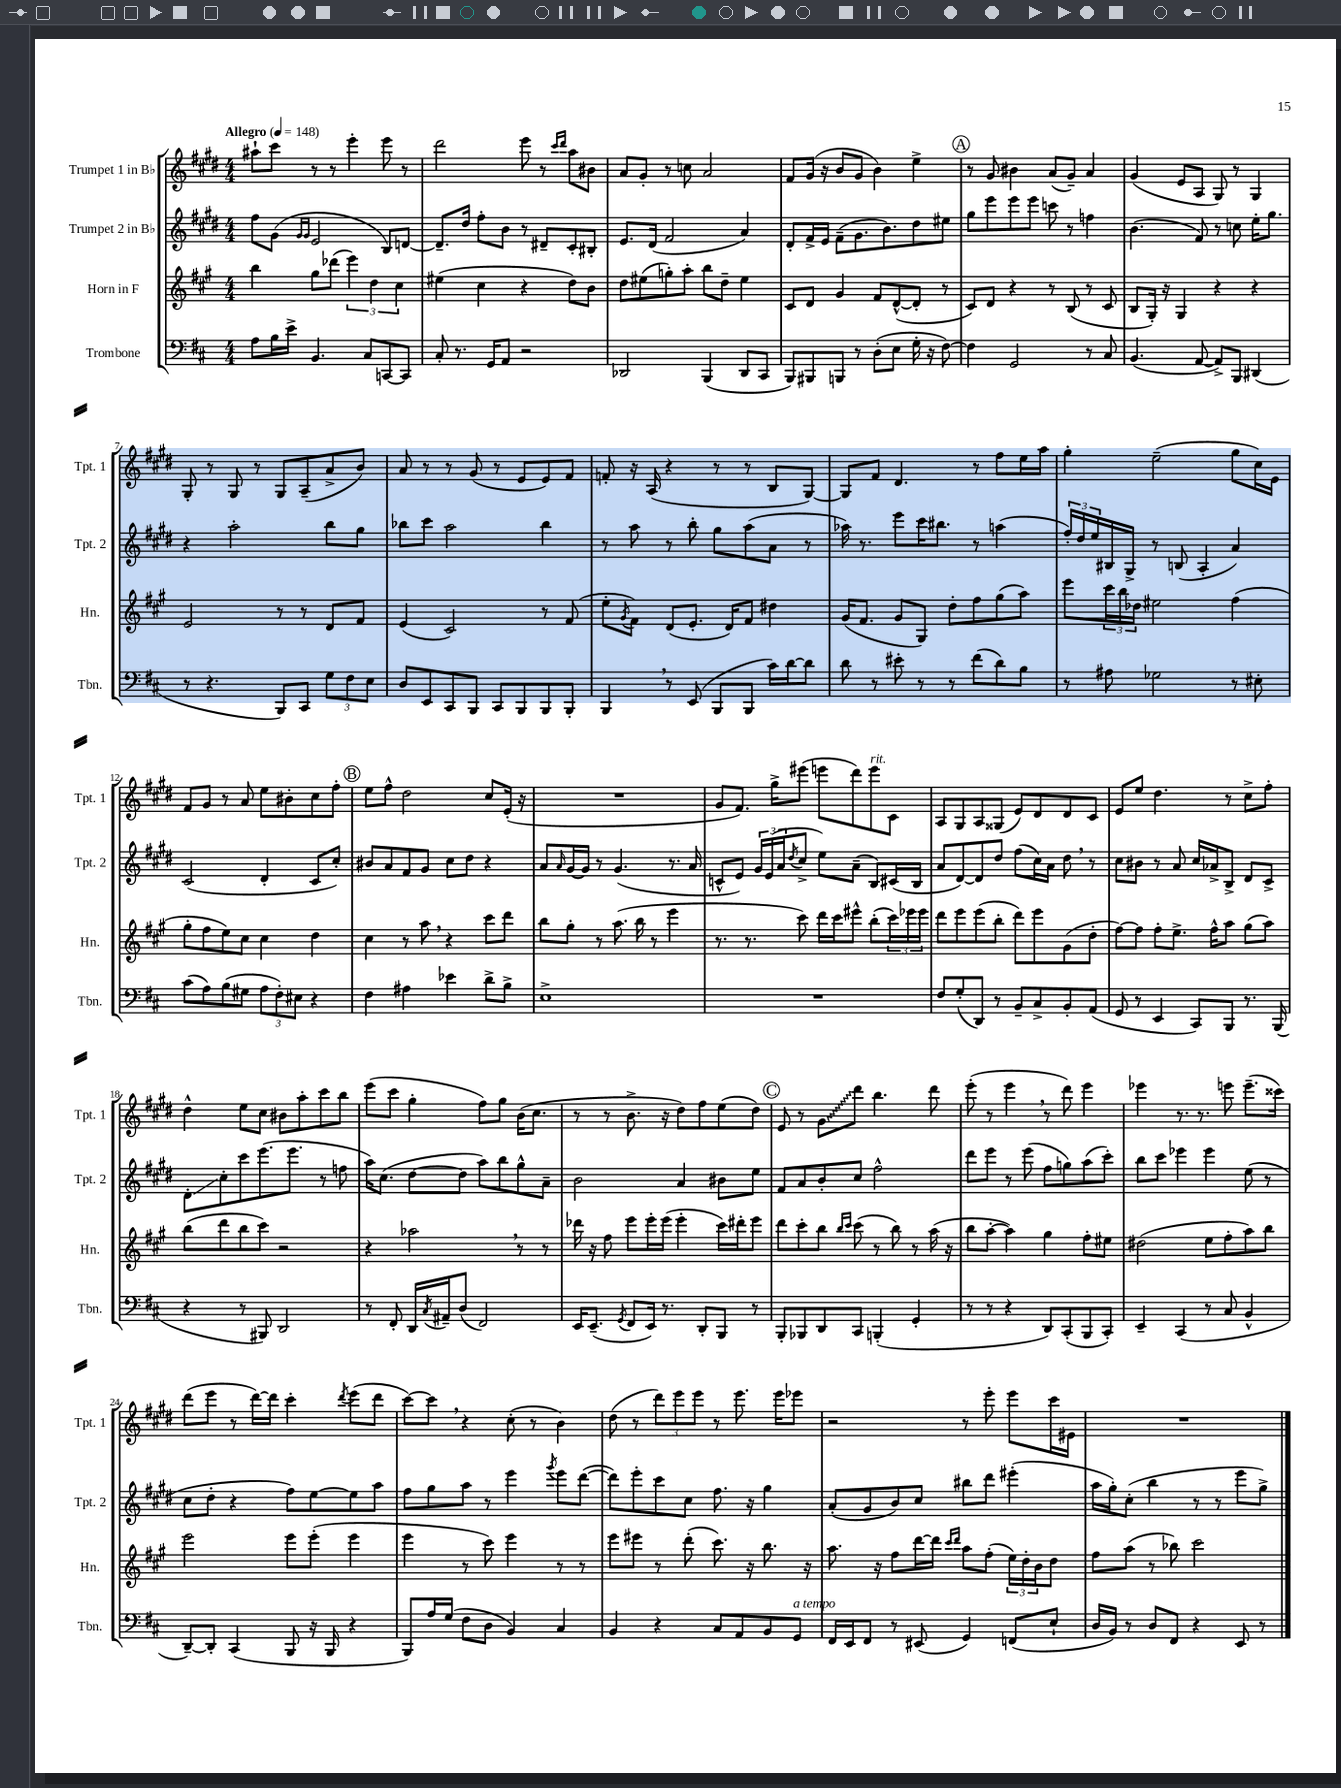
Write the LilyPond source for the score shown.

<<
\new StaffGroup <<
\new Staff = "s0" \with { instrumentName = "Trumpet 1 in Bb" shortInstrumentName = "Tpt. 1" } {
    \clef treble \key e \major \numericTimeSignature \time 4/4 \tempo "Allegro" 4 = 148
    ais''8-! cis'''8 r8 r8 e'''4-. e'''8 r8 |
    dis'''2 e'''8 r8 \grace { cis'''16 dis'''16 } a''8 bis'8 |
    a'8 gis'8-. r8 c''8 a'2 |
    fis'8 gis'16( r16 b'8 gis'8 b'4) e''4-> |
    \mark \markup { \circle "A" } r8 gis'8 bis'4 a'8( gis'8--) a'4 |
    gis'4( e'8 a8 gis8) r8 gis4 |
    gis8-. r8 gis8 r8 gis8 a8--( a'8-> b'8) |
    a'8 r8 r8 gis'8( r8 e'8 e'8) fis'8 |
    f'8-. r16 a16( r4 r8 r8 b8 gis8~) |
    gis8 fis'8 dis'4. r8 fis''8 e''16 a''16 |
    gis''4-. e''2--( gis''8 cis''16) e'16 |
    fis'8 gis'8 r8 a'8 e''8 bis'8-. cis''8 fis''8-. |
    \mark \markup { \circle "B" } e''8 fis''8-^ dis''2 cis''8 e'16-.( r16 |
    R1 |
    gis'8 fis'8.) gis''16-> eis'''8( e'''8 dis'''8) e'''8^\markup { \italic "rit." } cis'8 |
    a8 gis8 a8 gisis8( e'8) dis'8 dis'8 cis'8 |
    e'8 e''8 dis''4. r8 cis''8-> fis''8-. |
    dis''4-^ e''8 cis''8 bis'8 a''8-. cis'''8 b''8 |
    e'''8( cis'''8 gis''4-. fis''8) gis''8 b'16( cis''8. |
    r8 r8 b'8.-> r16 dis''8) fis''8 e''8( dis''8) |
    \mark \markup { \circle "C" } e'8 r8 \once \override Glissando.style = #'zigzag gis'8\glissando dis'''8 b''4. dis'''8 |
    e'''8-.( r8 e'''4 \breathe r8 dis'''8) e'''4 |
    ees'''4 r8. r8. e'''8 e'''8.--( cisis'''16) |
    dis'''8( e'''8 r8 dis'''16~) dis'''16 cis'''4-. \acciaccatura { dis'''8 } e'''8( dis'''8 |
    cis'''8~) cis'''8 \breathe r4 cis''8-.( r8 b'4) |
    dis''8( r8 \tuplet 3/2 { dis'''8) e'''8 e'''8 } r8 e'''8. e'''16 ees'''8 |
    r2 r8 e'''8-. e'''8 cis'''16 eis'16 |
    R1 \bar "|." |
}
\new Staff = "s1" \with { instrumentName = "Trumpet 2 in Bb" shortInstrumentName = "Tpt. 2" } {
    \clef treble \key e \major \numericTimeSignature \time 4/4
    fis''8 gis'8( \grace { gis'16 gis'16 } e'2 b8) d'8~ |
    d'8.-- dis''16 fis''8-. b'8 r8 dis'8-- cis'8-. bis8-. |
    e'8. dis'16( fis'2 a'4) |
    dis'8-. fis'16-> e'16 fis'8--( gis'8. b'8.) dis''8 eis''8 |
    \mark \markup { \circle "A" } gis''8 e'''8 e'''8 e'''8 c'''8 r8 f''4 |
    b'4.( fis'8) r8 c''8 e''16-. gis''8. |
    r4 a''2-. b''8 gis''8 |
    bes''8 cis'''8 a''2 bes''4 |
    r8 a''8 r8 b''8-. gis''8 a''8( a'8 r8 |
    aes''16) r8. e'''8 cis'''16 bis''8. r8 a''4( |
    \tuplet 3/2 { fis''16-.) dis''16 e''16 } bis16 gis16-> r8 b8( a4-. a'4) |
    cis'2( dis'4-. cis'8 cis''8-.) |
    \mark \markup { \circle "B" } bis'8 a'8 fis'8 gis'8 cis''8 dis''8 r4 |
    a'8 \grace { a'16 } gis'16~ gis'16 r8 gis'4.( r8. a'16 |
    c'8-^ e'8) \tuplet 3/2 { gis'16 e'16( a'16 } \acciaccatura { dis''8 } cis''8-> e''8) a'8--( b8) cis'16( b16 |
    a'8 dis'8~) dis'8 dis''8 fis''8( cis''16) a'16 dis''8 \breathe r8 |
    cis''8 bis'8 r8 a'8 cis''16 aes'16-> b8-> dis'8 cis'8-> |
    dis'8-.\glissando cis''8-. cis'''8 e'''8.( e'''8. r8 f''8 |
    a''16) cis''8.( dis''8~ dis''8 a''8) b''8 gis''8-^ a'8-- |
    b'2 a'4 bis'8 e''8 |
    \mark \markup { \circle "C" } fis'8 a'8 b'8-. cis''8 fis''2-^ |
    dis'''8 e'''8 r8 e'''8( fis''8 g''8) a''8( cis'''8-.) |
    b''8 cis'''8 ees'''4 ees'''4 e''8( r8 |
    cis''8 dis''8-. r4 fis''8) e''8~ e''8 a''8 |
    fis''8 gis''8 a''8 r8 e'''4 \acciaccatura { gis'''8 } e'''8 dis'''8~( |
    dis'''8) e'''8-. cis'''8 cis''8 fis''8. r16 gis''4 |
    a'8-.( gis'8 b'8) cis''8 bis''8 dis'''8 eis'''4-.( |
    a''16 gis''16-.) cis''8-.( b''4 r8 r8 e'''8 gis''8->) \bar "|." |
}
\new Staff = "s2" \with { instrumentName = "Horn in F" shortInstrumentName = "Hn." } {
    \clef treble \key a \major \numericTimeSignature \time 4/4
    b''4 gis''8 des'''8( \tuplet 3/2 { e'''4) d''4 cis''4 } |
    eis''4( cis''4 r4 d''8) b'8 |
    d''8 eis''8( g''8-.) a''8-. b''8 d''8-- eis''4 |
    cis'8 d'8 gis'4 fis'8 d'8~-^( d'8-. r8 |
    \mark \markup { \circle "A" } cis'8) d'8 r4 r8 b8( r8 cis'8 |
    b8 gis16-.) r16 gis4 r4 r4 |
    e'2 r8 r8 d'8 fis'8 |
    e'4( cis'2) r8 fis'8( |
    e''8-. \acciaccatura { gis'8 } fis'8) d'8( e'8.-. d'16) fis'8 dis''4 |
    gis'16( fis'8. gis'8 gis8) d''8-. fis''8 gis''8( a''8) |
    e'''8 \tuplet 3/2 { cis'''16 b''16 des''16 } eis''2 fis''4( |
    gis''8-. fis''8 e''8) cis''8 cis''4 d''4 |
    \mark \markup { \circle "B" } cis''4 r8 a''8 \breathe r4 cis'''8 d'''8 |
    b''8 gis''8-. r8 a''8.( b''16 r8 e'''4 |
    r8. r8. cis'''8) d'''16 cis'''16 eis'''8-^ b''8-.( \tuplet 3/2 { cis'''16) ees'''16 ees'''16 } |
    d'''8 e'''8 e'''8( b''8-. d'''8) e'''8 gis'8( d''8-. |
    fis''8~) fis''8 fis''8-. e''8.-> fis''16-^ a''8 gis''8( a''8) |
    b''8( d'''8 b''8 cis'''8) r2 |
    r4 aes''2 \breathe r8 r8 |
    des'''16 r16 fis''8 e'''8 e'''16-. e'''16( e'''4-. cis'''16) dis'''16-. e'''8 |
    \mark \markup { \circle "C" } d'''8 cis'''8-. b''8 \grace { b''16 cis'''16 } cis'''8( r8 b''8) r8 a''16( r16 |
    b''8 a''8~-. a''4) gis''4 fis''8-. eis''8 |
    dis''2( e''8 fis''8-. a''8) b''8 |
    e'''2 e'''8 e'''8-.( e'''4 |
    e'''4 r8 cis'''8) e'''4 r8 r8 |
    e'''8 eis'''8 r8 d'''8-.( cis'''8.) r16 b''8. r16 |
    a''8. r16 fis''8 d'''16~ d'''16 \grace { cis'''16 d'''16 } a''8 fis''8-.( \tuplet 3/2 { e''16) d''16-. b'16 } d''8 |
    fis''8 a''8( r8 bes''8) cis'''2 \bar "|." |
}
\new Staff = "s3" \with { instrumentName = "Trombone" shortInstrumentName = "Tbn." } {
    \clef bass \key d \major \numericTimeSignature \time 4/4
    a8 b16 e'16-> b,4. cis8 c,8~ c,8 |
    cis8-. r8. g,16 a,8 r2 |
    des,2 b,,4( des,8 cis,8 |
    b,,8) bis,,8 b,,8 r8 d8-.( e8 g16-. r16 fis8~) |
    \mark \markup { \circle "A" } fis4 g,2 r8 cis8 |
    b,4.( a,8~ a,8->) b,,8 dis,4( |
    r8 r4. b,,8) cis,8 \tuplet 3/2 { g8 fis8 e8 } |
    d8 e,8 cis,8 b,,8 cis,8 b,,8 b,,8 b,,8-. |
    b,,4 \breathe r8 e,8( b,,8 b,,8 cis'16) d'16~ d'8 |
    d'8 r8 eis'8-. r8 r8 fis'8( d'8) b8 |
    r8 ais8 ges2 r8 eis8-. |
    cis'8( a8) b8( gis8 \tuplet 3/2 { a8 fis8-.) eis8 } r4 |
    \mark \markup { \circle "B" } fis4 ais4 ees'4 d'8-> b8-> |
    e1-> |
    R1 |
    fis8 g8-.( d,8) r8 b,8-- cis8-> b,8-. a,8( |
    g,8 r8 e,4 cis,8) b,,8 r8. b,,16( |
    r4 r8 bis,,8) d,2 |
    r8 fis,8-. d,16 \acciaccatura { cis8 } ais,16-- d8( fis,2) |
    e,16 e,8.--( \acciaccatura { g,8 } fis,8 e,16) r8. d,8-. b,,8 r8 |
    \mark \markup { \circle "C" } b,,8-. bes,,8 d,8 cis,8 b,,4-.( g,4-. |
    r8 r8 r4 d,8) cis,8-.( b,,8 cis,8-.) |
    e,4-- cis,4( r8 cis8 b,4-^ |
    d,8~--) d,8-. cis,4( b,,8 r16 b,,16 r4 |
    b,,8) a16 g16( fis8 d8 b,4) cis4 |
    b,4 r4 cis8 a,8 b,8 g,8^\markup { \italic "a tempo" } |
    fis,16 e,16 fis,8 r8 eis,8( g,4) f,8( e8-! |
    d16 b,16) r8 d8 fis,8 r4 e,8 r8 \bar "|." |
}
>>
>>
